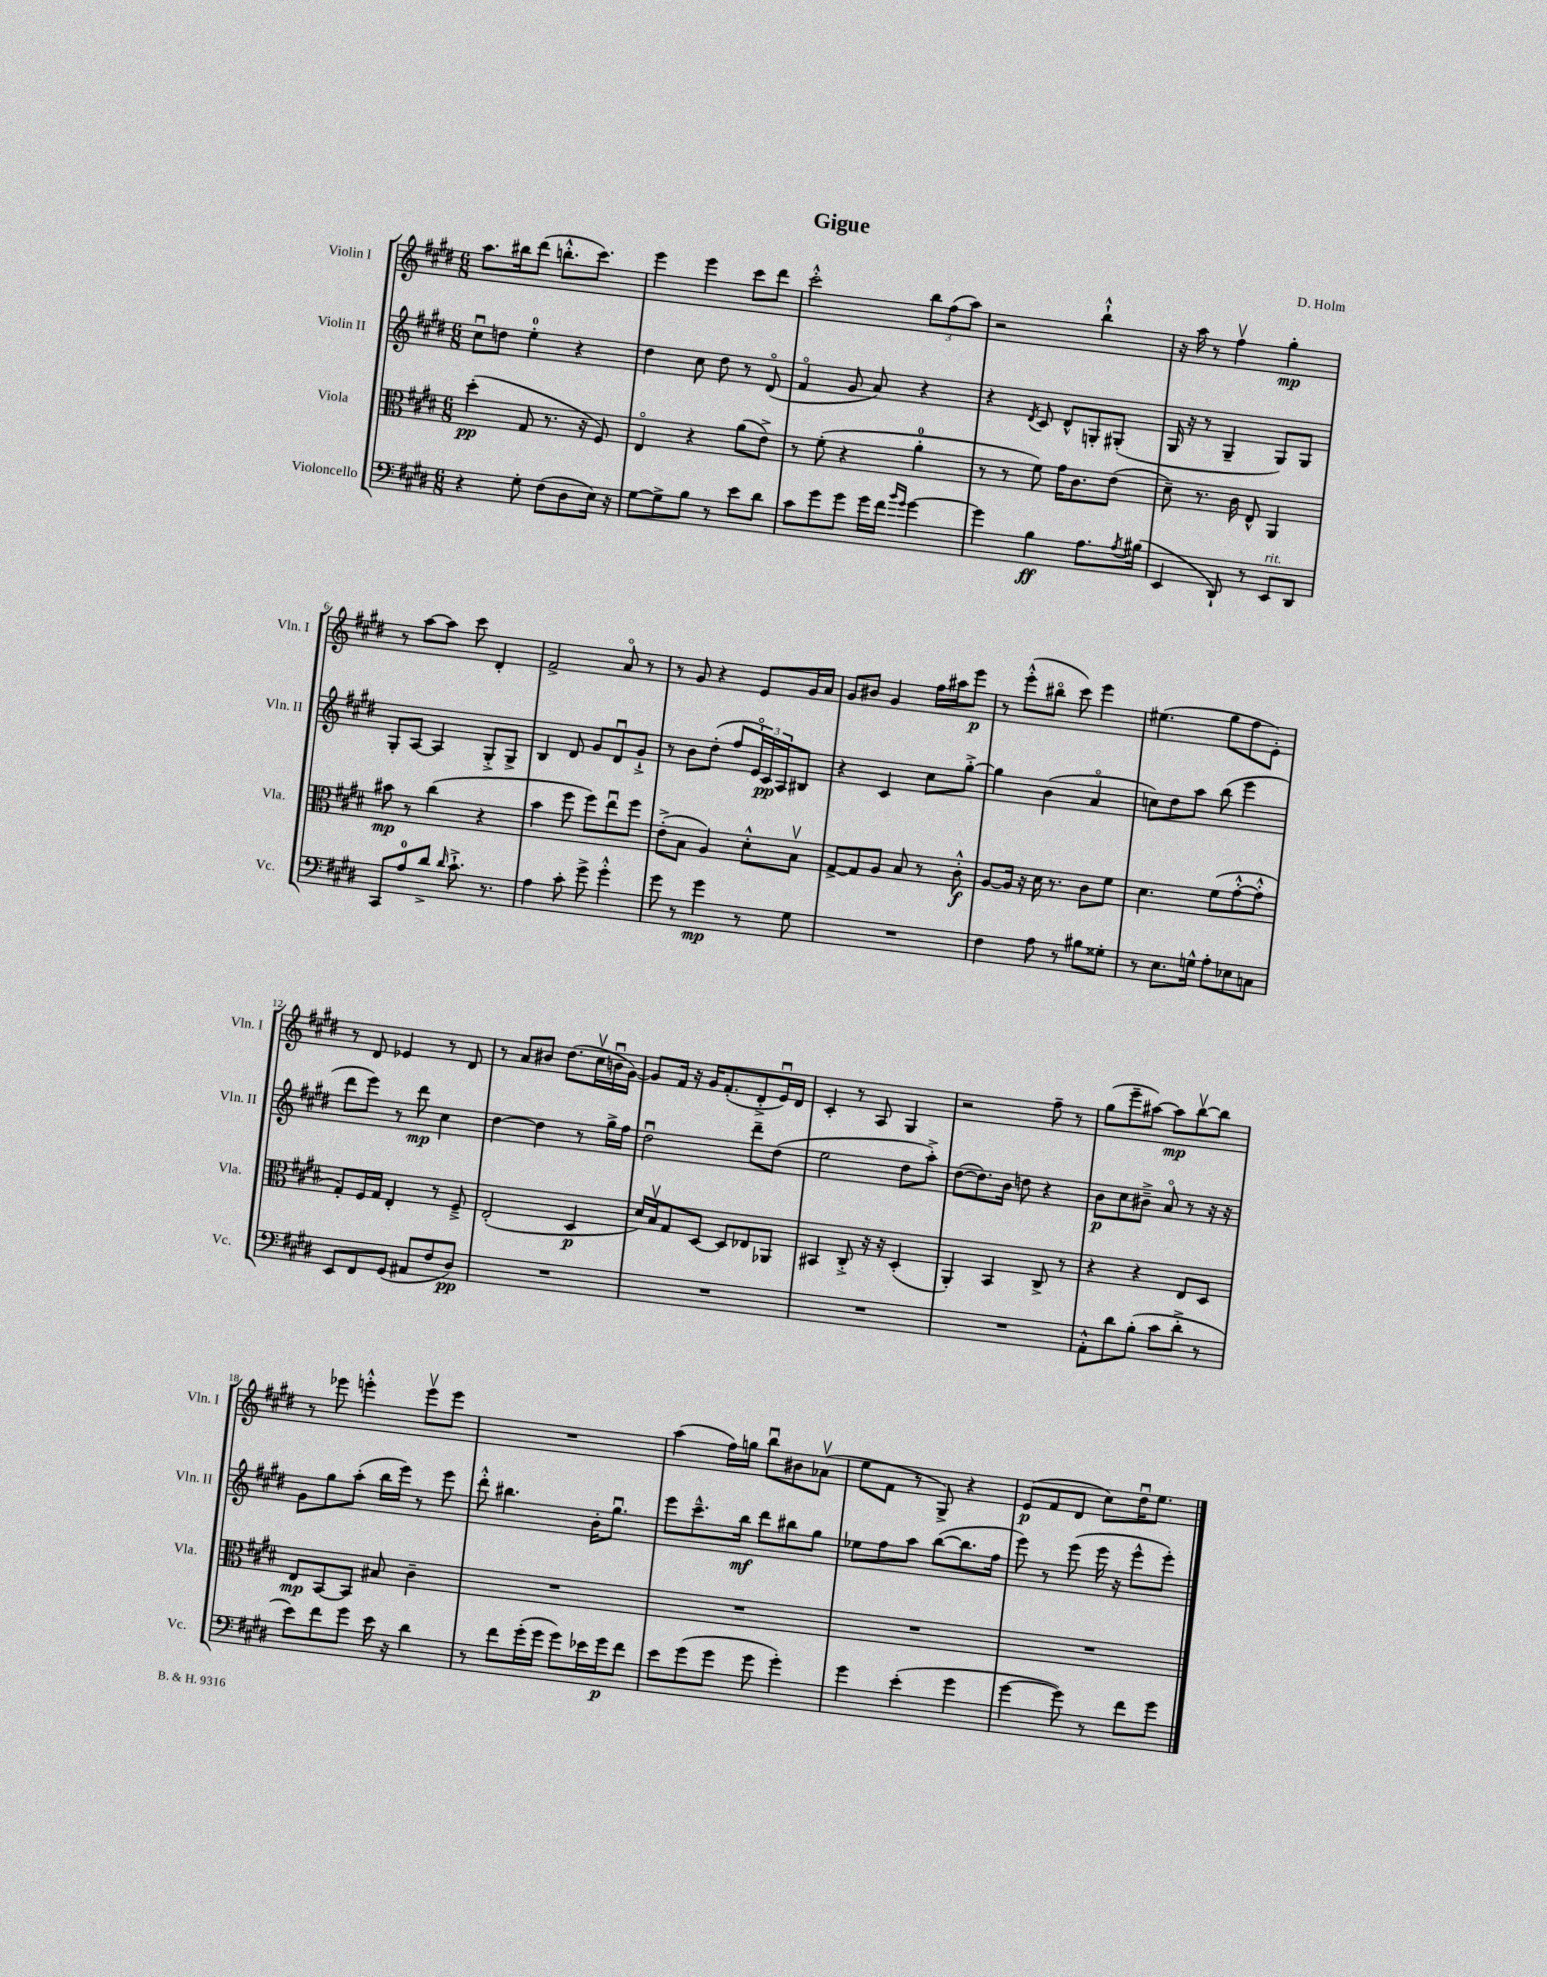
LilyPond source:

\header { title = "Gigue" composer = "D. Holm" }
<<
\new StaffGroup <<
\new Staff = "s0" \with { instrumentName = "Violin I" shortInstrumentName = "Vln. I" } {
    \clef treble \key e \major \numericTimeSignature \time 6/8
    a''8. bis''16 dis'''8( b''8.-.-^ cis'''8.) |
    e'''4 e'''4 cis'''8 dis'''8 |
    cis'''2-.-^ \tuplet 3/2 { b''8 fis''8( a''8) } |
    r2 b''4-!-^ |
    r16 a''16 r8 fis''4\upbow gis''4-.\mp |
    r8 a''8~ a''8 cis'''8 dis'4-. |
    fis'2-> a'8\flageolet r8 |
    r8 gis'8 r4 e'8 gis'16 a'16 |
    gis'8 bis'8 gis'4 fis''16 ais''16 e'''8\p |
    r8 e'''8-.-^( bis''8\flageolet cis'''8) e'''4 |
    eis''4.( gis''8 fis''8 e'8-.) |
    r8 dis'8 ees'4 r8 dis'8 |
    r8 a'8 bis'8 dis''8.( cis''16\upbow b'16\downbow gis'16~) |
    gis'8 fis'16 r16 gis'16 fis'8.-.( dis'8-.-> e'16\downbow) dis'16 |
    cis'4-. r8 a8 gis4 |
    r2 fis''8-- r8 |
    gis''8( e'''8-- ais''8~) ais''8\mp b''8~\upbow b''8 |
    r8 ees'''8 e'''4-.-^ e'''8\upbow e'''8 |
    R2. |
    a''4( fis''16) g''16 b''8\downbow bis'8 aes'8\upbow( |
    e''8 fis'8 r8 gis8->) r4 |
    e'8\p( fis'8 dis'8 cis''8) dis''16\downbow e''8. \bar "|." |
}
\new Staff = "s1" \with { instrumentName = "Violin II" shortInstrumentName = "Vln. II" } {
    \clef treble \key e \major \numericTimeSignature \time 6/8
    cis''8\downbow d''8 e''4-0-. r4 |
    dis''4 cis''8 dis''8 r8 dis'8\flageolet( |
    fis'4\flageolet gis'8 a'8) r4 |
    r4 \acciaccatura { dis'8 } cis'8 dis'8-^ g8-. gis8-.( |
    gis16 r16 r8 gis4-- gis8) gis8 |
    gis8-. a8~ a4 gis8-.-> gis8-> |
    b4 dis'8 gis'8 dis'8\downbow gis'8-!-> |
    r8 b'8 dis''8-.( fis''8 \tuplet 3/2 { e'16\flageolet) cis'16\pp a16 } bis8 |
    r4 cis'4 cis''8 gis''8~-.-> |
    gis''4 b'4( a'4\flageolet |
    c''8) dis''8 a''8 b''8( e'''4 |
    dis'''8 e'''8) r8 dis'''8\mp cis''4 |
    dis''4~ dis''4 r8 gis''16-> fis''16 |
    dis''2\downbow dis'''8-- dis''8( |
    e''2 dis''8 a''8-.->) |
    dis''8~( dis''8.) b'16 d''8 r4 |
    b'8\p cis''8 bis'8---> a'8\flageolet r8 r16 r16 |
    gis'8 gis''8 a''8-.( b''16 e'''16) r8 e'''8 |
    dis'''8-.-^ bis''4. b'16-. gis''8.\downbow |
    e'''8 cis'''8.---^ b''16\mf dis'''8 bis''8 gis''8 |
    ees''8 fis''8 a''8 b''8~( b''8. fis''16 |
    e'''8) r8 e'''8( e'''16 r16 e'''8-^ e'''8-.) \bar "|." |
}
\new Staff = "s2" \with { instrumentName = "Viola" shortInstrumentName = "Vla." } {
    \clef alto \key e \major \numericTimeSignature \time 6/8
    dis''4-.\pp( gis8 r8. r16 fis8) |
    e4\flageolet r4 a'8( e'8->) |
    r8 fis'8-.( r4 a'4-0-. |
    r8 r8 fis'8) gis'16 cis'8. e'8( |
    dis'8--) r8. cis'16 e8-^ a,4 |
    bis'8\mp r8 cis''4( r4 |
    b'4 fis''8 fis''8) e''8\downbow fis''8 |
    e'8-.->( b8 a4) dis'8-.-^ b8\upbow |
    gis8~-> gis8 a8 b8 r8 cis'8-.-^\f |
    a8~ a16 r16 dis'16 r8. cis'8 fis'8 |
    dis'4. fis'8( gis'8~-.-^ gis'8-.-^ |
    gis8-.) fis16 gis16 e4-. r8 fis8---> |
    e2-.( dis4\p |
    dis'16) b16\upbow gis8 dis8~ dis8 ees8 aes,8 |
    bis,4 cis8-.-> r16 r16 dis4-.( |
    a,4-.) b,4 cis8-> r8 |
    r4 r4 e8 dis8 |
    e8\mp b,8~ b,8 bis8 cis'4-- |
    R2. |
    R2. |
    R2. |
    R2. \bar "|." |
}
\new Staff = "s3" \with { instrumentName = "Violoncello" shortInstrumentName = "Vc." } {
    \clef bass \key e \major \numericTimeSignature \time 6/8
    r4 gis8-. fis8( dis8 e16) r16 |
    gis8~ gis8-> b8 r8 e'8 dis'8 |
    cis'8 gis'8 gis'8 gis'16 fis'16 \grace { b'16 gis'16 } gis'4~ |
    gis'4 b4\ff a8. \acciaccatura { a8 } bis16( |
    e,4 dis,8-!) r8 e,8^\markup { \italic "rit." } dis,8 |
    cis,8 a8-0 dis'8-> \grace { dis'16 } cis'8.-!-> r8. |
    a4 cis'8-. gis'8-> gis'4-.-^ |
    gis'8 r8 gis'4\mp r8 gis8 |
    R2. |
    fis4 a8 r8 bis8 gisis8-. |
    r8 e8. g16-^ a8-. ees8 c8 |
    e,8 fis,8 gis,8( ais,8 fis8 dis8\pp) |
    R2. |
    R2. |
    R2. |
    R2. |
    a,8-.-^ dis'8 b8-.( cis'8 dis'8-.-> r8 |
    e'8) fis'8 gis'8 e'16 r16 dis'4 |
    r8 fis'8 gis'16-.( gis'16 gis'8) ees'16 gis'16\p fis'8 |
    e'8 gis'8( gis'8 gis'8 gis'4-.) |
    gis'4 e'4-.( gis'4 |
    gis'4~ gis'8) r8 fis'8 gis'8 \bar "|." |
}
>>
>>
